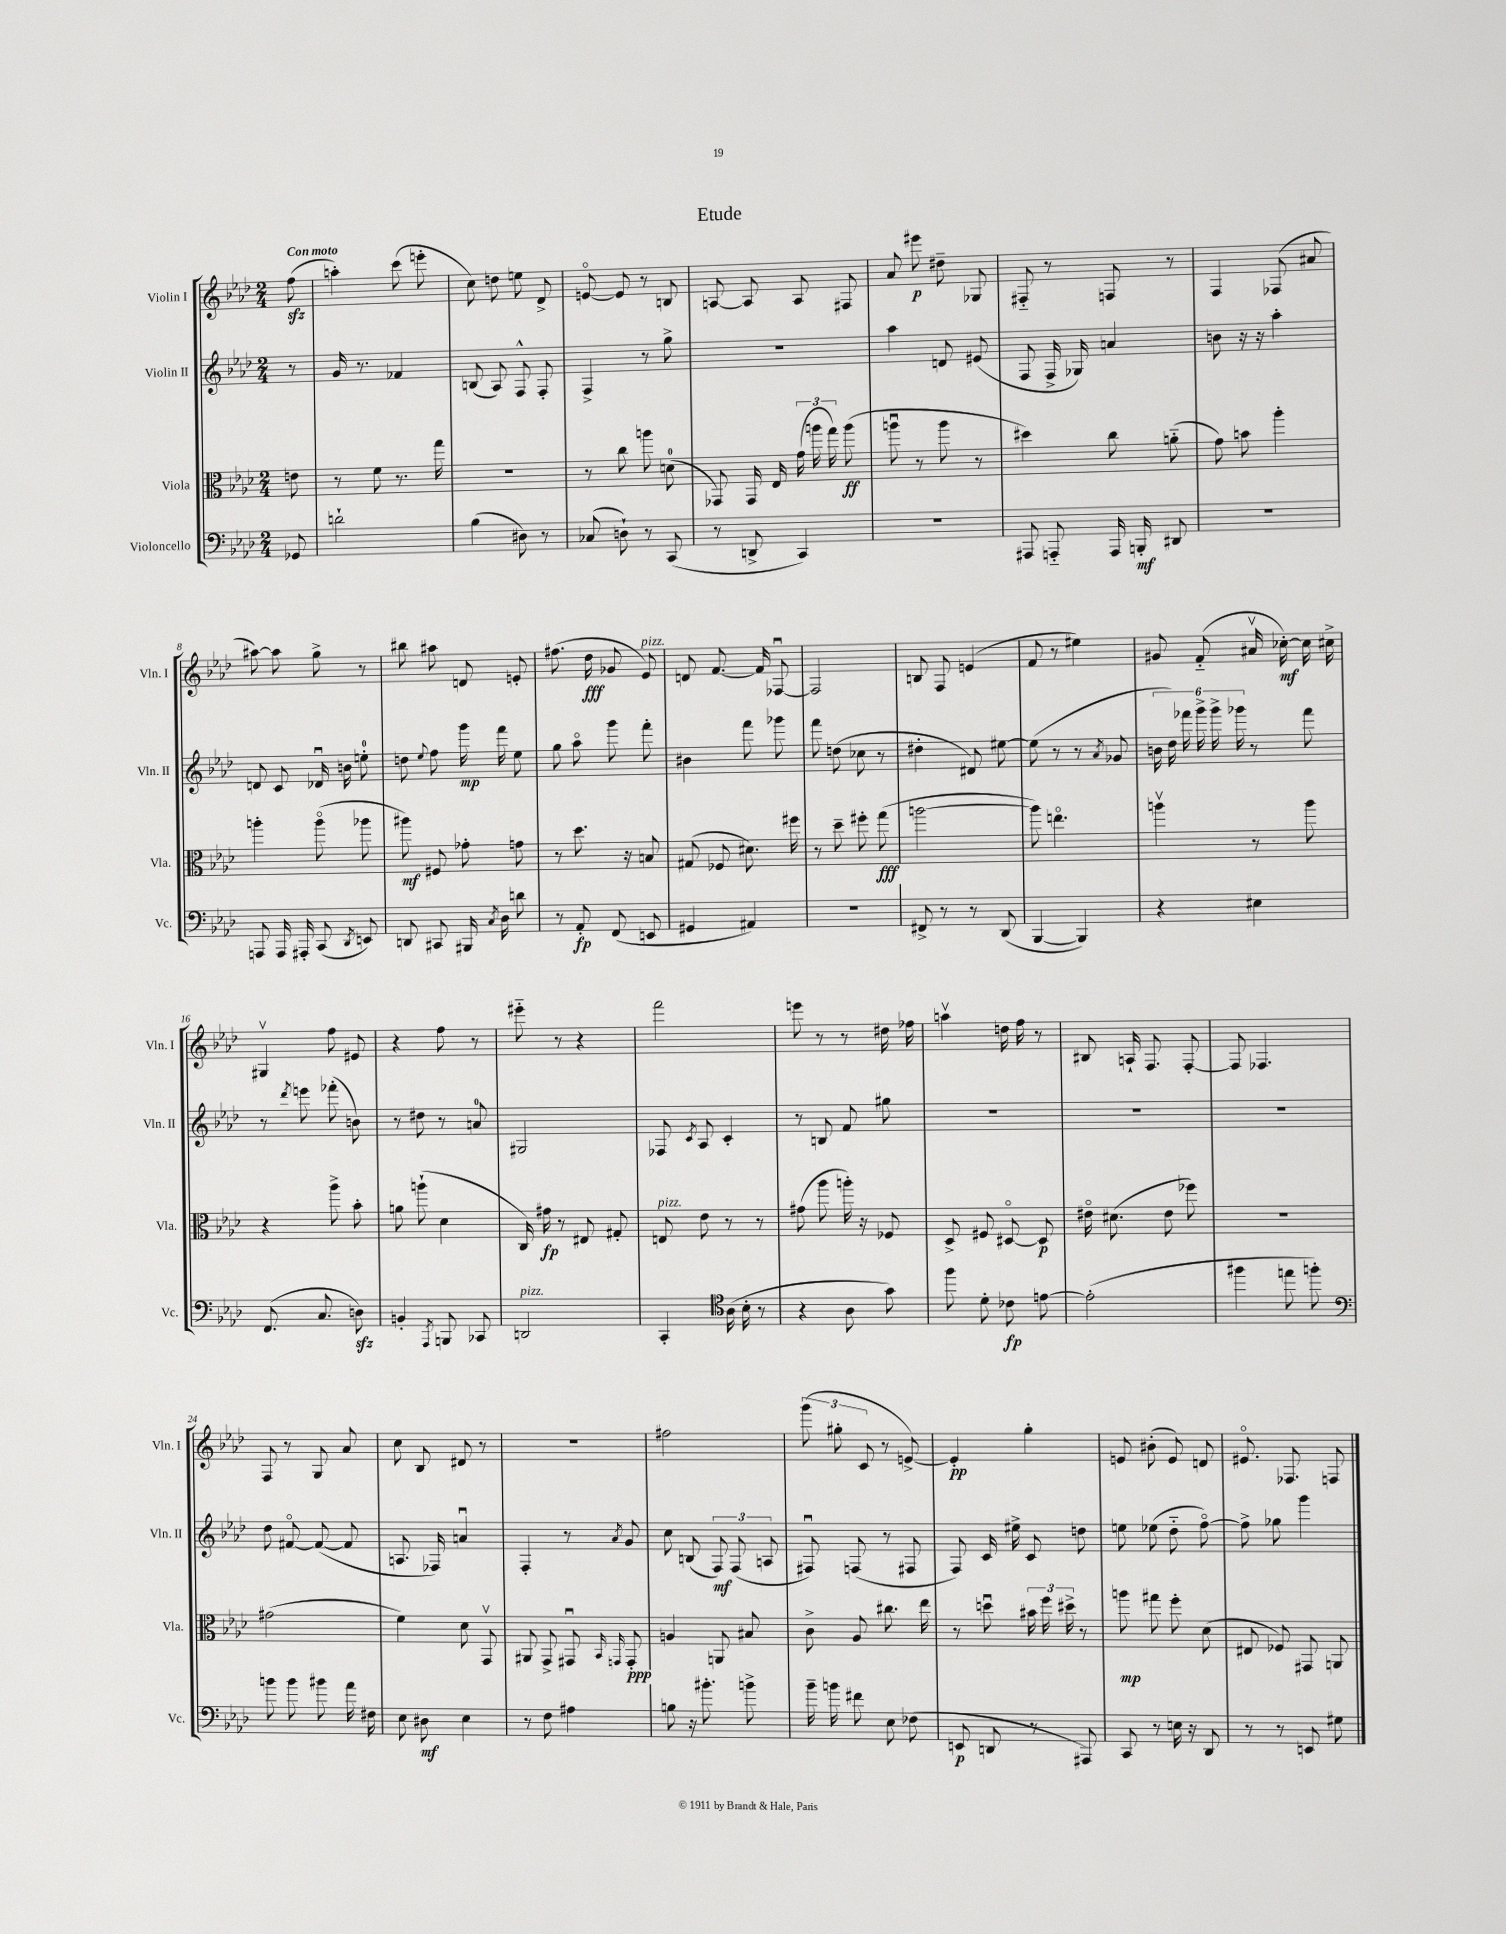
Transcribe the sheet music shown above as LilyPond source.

\header { title = "Etude" }
<<
\new StaffGroup <<
\new Staff = "s0" \with { instrumentName = "Violin I" shortInstrumentName = "Vln. I" } {
    \clef treble \key aes \major \numericTimeSignature \time 2/4 \partial 8 \tempo "Con moto"
    \autoBeamOff f''8\sfz( |
    a''4-.) c'''8( e'''8-. |
    c''8) d''8 e''8 des'8-> |
    e'8~\flageolet e'8 r8 b8 |
    a8~ a8 a8 fis8 |
    aes'8 eis'''8\p dis''8-- ges8 |
    fis8-_ r8 f8 r8 |
    f4 fes8( ais'8 |
    ais''8~) ais''8 g''8-> r8 |
    bis''8 ais''8 d'8 e'8-. |
    fis''8.( des''16\fff ges'8 ees'8^\markup { \italic "pizz." }) |
    d'8 f'8.~ f'16 fes8~\downbow |
    fes2 |
    b8 f8 e'4( |
    f'8 r8 eis''4) |
    gis'8 f'8-_( ais'16\upbow ces''16~-.\mf) ces''16 cis''16-> |
    gis4\upbow f''8 eis'8 |
    r4 f''8 r8 |
    eis'''8-_ r8 r4 |
    f'''2 |
    e'''8 r8 r8 dis''16 fes''16 |
    a''4\upbow d''16 f''16 r8 |
    bis8 a16-! f8. f8~-. |
    f8 fes4. |
    f8 r8 g8 aes'8 |
    c''8 bes8 dis'8 r8 |
    r2 |
    fis''2 |
    \tuplet 3/2 { g'''8( gis''8-. c'8 } r8 e'8~->) |
    e'4-.\pp g''4-. |
    e'8 bis'8-.( e'8) d'8 |
    eis'8.\flageolet fes8. f8 \bar "|." |
}
\new Staff = "s1" \with { instrumentName = "Violin II" shortInstrumentName = "Vln. II" } {
    \clef treble \key aes \major \numericTimeSignature \time 2/4 \partial 8
    \autoBeamOff r8 |
    g'16 r8. fes'4 |
    b8( aes8) f8-^ f8-. |
    f4-> r8 g''8-> |
    R2 |
    aes''4 d'8 eis'8( |
    f8 f16-> ges16) a'4 |
    b'8 r16 r16 aes''4-. |
    d'8 c'8 des'16\downbow b'16 e''8-0-. |
    d''8 \appoggiatura { ees''8 } f''8 g'''16\mp f'''16 ees''8 |
    g''8 aes''8\flageolet g'''8 f'''8-. |
    bis'4 f'''8 ges'''8 |
    f'''8 d''8( ces''8 r8 |
    dis''4-. dis'8) eis''8~ |
    eis''8( r8 r8 \acciaccatura { aes'8 } ges'8 |
    \tuplet 6/4 { b'16 des''16) fes'''16 g'''16-> g'''16-> ges'''16 } r8 fes'''8 |
    r8 \acciaccatura { des'''8 } e'''8 fes'''8-.( b'8) |
    r8 dis''8 r8 a'8-0 |
    gis2 |
    fes8 \acciaccatura { c'8 } aes8 c'4-. |
    r8 b8 f'8 gis''8 |
    R2 |
    R2 |
    R2 |
    des''8 fis'8~\flageolet fis'8~( fis'8 |
    a8. fes16) a'4\downbow |
    f4-. r8 \acciaccatura { aes'8 } g'8 |
    c''8 b8( \tuplet 3/2 { f8\mf) f8( a8 } |
    fis8\downbow) f8( r8 fis8 |
    f8) c'16 eis''16-> c'8 d''8 |
    e''8 ees''8( des''8-_ f''8~\flageolet) |
    f''8-> ges''8 g'''4 \bar "|." |
}
\new Staff = "s2" \with { instrumentName = "Viola" shortInstrumentName = "Vla." } {
    \clef alto \key aes \major \numericTimeSignature \time 2/4 \partial 8
    \autoBeamOff e'8 |
    r8 f'8 r8. g''16 |
    r2 |
    r8 c''8 a''8 d'8-0( |
    ges,8) ges,16 ees16 \tuplet 3/2 { g'16( a''16 g''16) } a''8\ff( |
    a''8\downbow r8 a''8 r8 |
    dis''4) c''8 a'8-_( |
    g'8) b'8 aes''4-. |
    a''4-. a''8\flageolet( aes''8 |
    ais''8\mf) fis8 ges'8-. g'8 |
    r8 des''8. r16 b8 |
    gis8( fes8 dis'8.) fis''16 |
    r8 des''8-- fis''8-. g''8\fff( |
    a''2~ |
    a''8) e''4.\flageolet |
    a''4\upbow r8 a''8 |
    r4 aes''8-> bes'8-. |
    a'8 a''8-!( des'4 |
    c16) gis'16\fp r8 eis8 gis8-. |
    e8^\markup { \italic "pizz." } ees'8 r8 r8 |
    gis'8( aes''8 a''16-.) r16 fes8 |
    des8-> fis8 dis8~\flageolet dis8\p |
    eis'16\flageolet dis'8.( eis'8 fes''8) |
    R2 |
    gis'2( |
    f'4) des'8 g,8\upbow |
    ais,8 g,8-> gis,8\downbow \grace { bes,16 g,16 } g,8-.\ppp |
    a4 a,8 bis8 |
    c'8-> aes8 cis''8. ees''16 |
    r8 d''8\downbow \tuplet 3/2 { bis'16 f''16 dis''16-> } r8 |
    a''8\mp gis''8 f''8-. des'8( |
    eis8 fes8) gis,8 a,8 \bar "|." |
}
\new Staff = "s3" \with { instrumentName = "Violoncello" shortInstrumentName = "Vc." } {
    \clef bass \key aes \major \numericTimeSignature \time 2/4 \partial 8
    \autoBeamOff ges,8 |
    d'2-! |
    bes4( dis8) r8 |
    ces8( d8-!) r8 c,8( |
    r8 d,8-> c,4) |
    R2 |
    ais,,8 a,,8-_ a,,16 b,,16-.\mf dis,8 |
    R2 |
    a,,8 a,,16 ais,,16-. c,8( \acciaccatura { des,8 } e,8) |
    d,8 cis,8 bis,,16 \acciaccatura { c8 } des16 d'8 |
    r8 aes,8-.\fp f,8( e,8 |
    gis,4 ais,4) |
    R2 |
    fis,8-> r8 r8 des,8( |
    bes,,4~ bes,,4) |
    r4 eis4 |
    f,8.( c8. d8\sfz) |
    b,4-. \acciaccatura { aes,,8 } b,,8 ces,8 |
    d,2^\markup { \italic "pizz." } |
    c,4-. \clef tenor aes16( bes16-. r8 |
    r4 aes8 g'8) |
    f''8 des'8-. ces'8\fp e'8~ |
    e'2-.( |
    fis''4 e''8 f''8-.) |
    \clef bass b'8 b'8 bis'8 aes'16 fis16 |
    ees8 dis8\mf ees4 |
    r8 f8 ais4 |
    b8 r16 bis'8.-. b'8-> |
    bes'16-- b'16 fis'8 ees8 fes8( |
    e,8\p d,8 r8 ais,,8) |
    c,8 r8 e16 r16 des,8 |
    r8 r8 e,8 gis8 \bar "|." |
}
>>
>>
